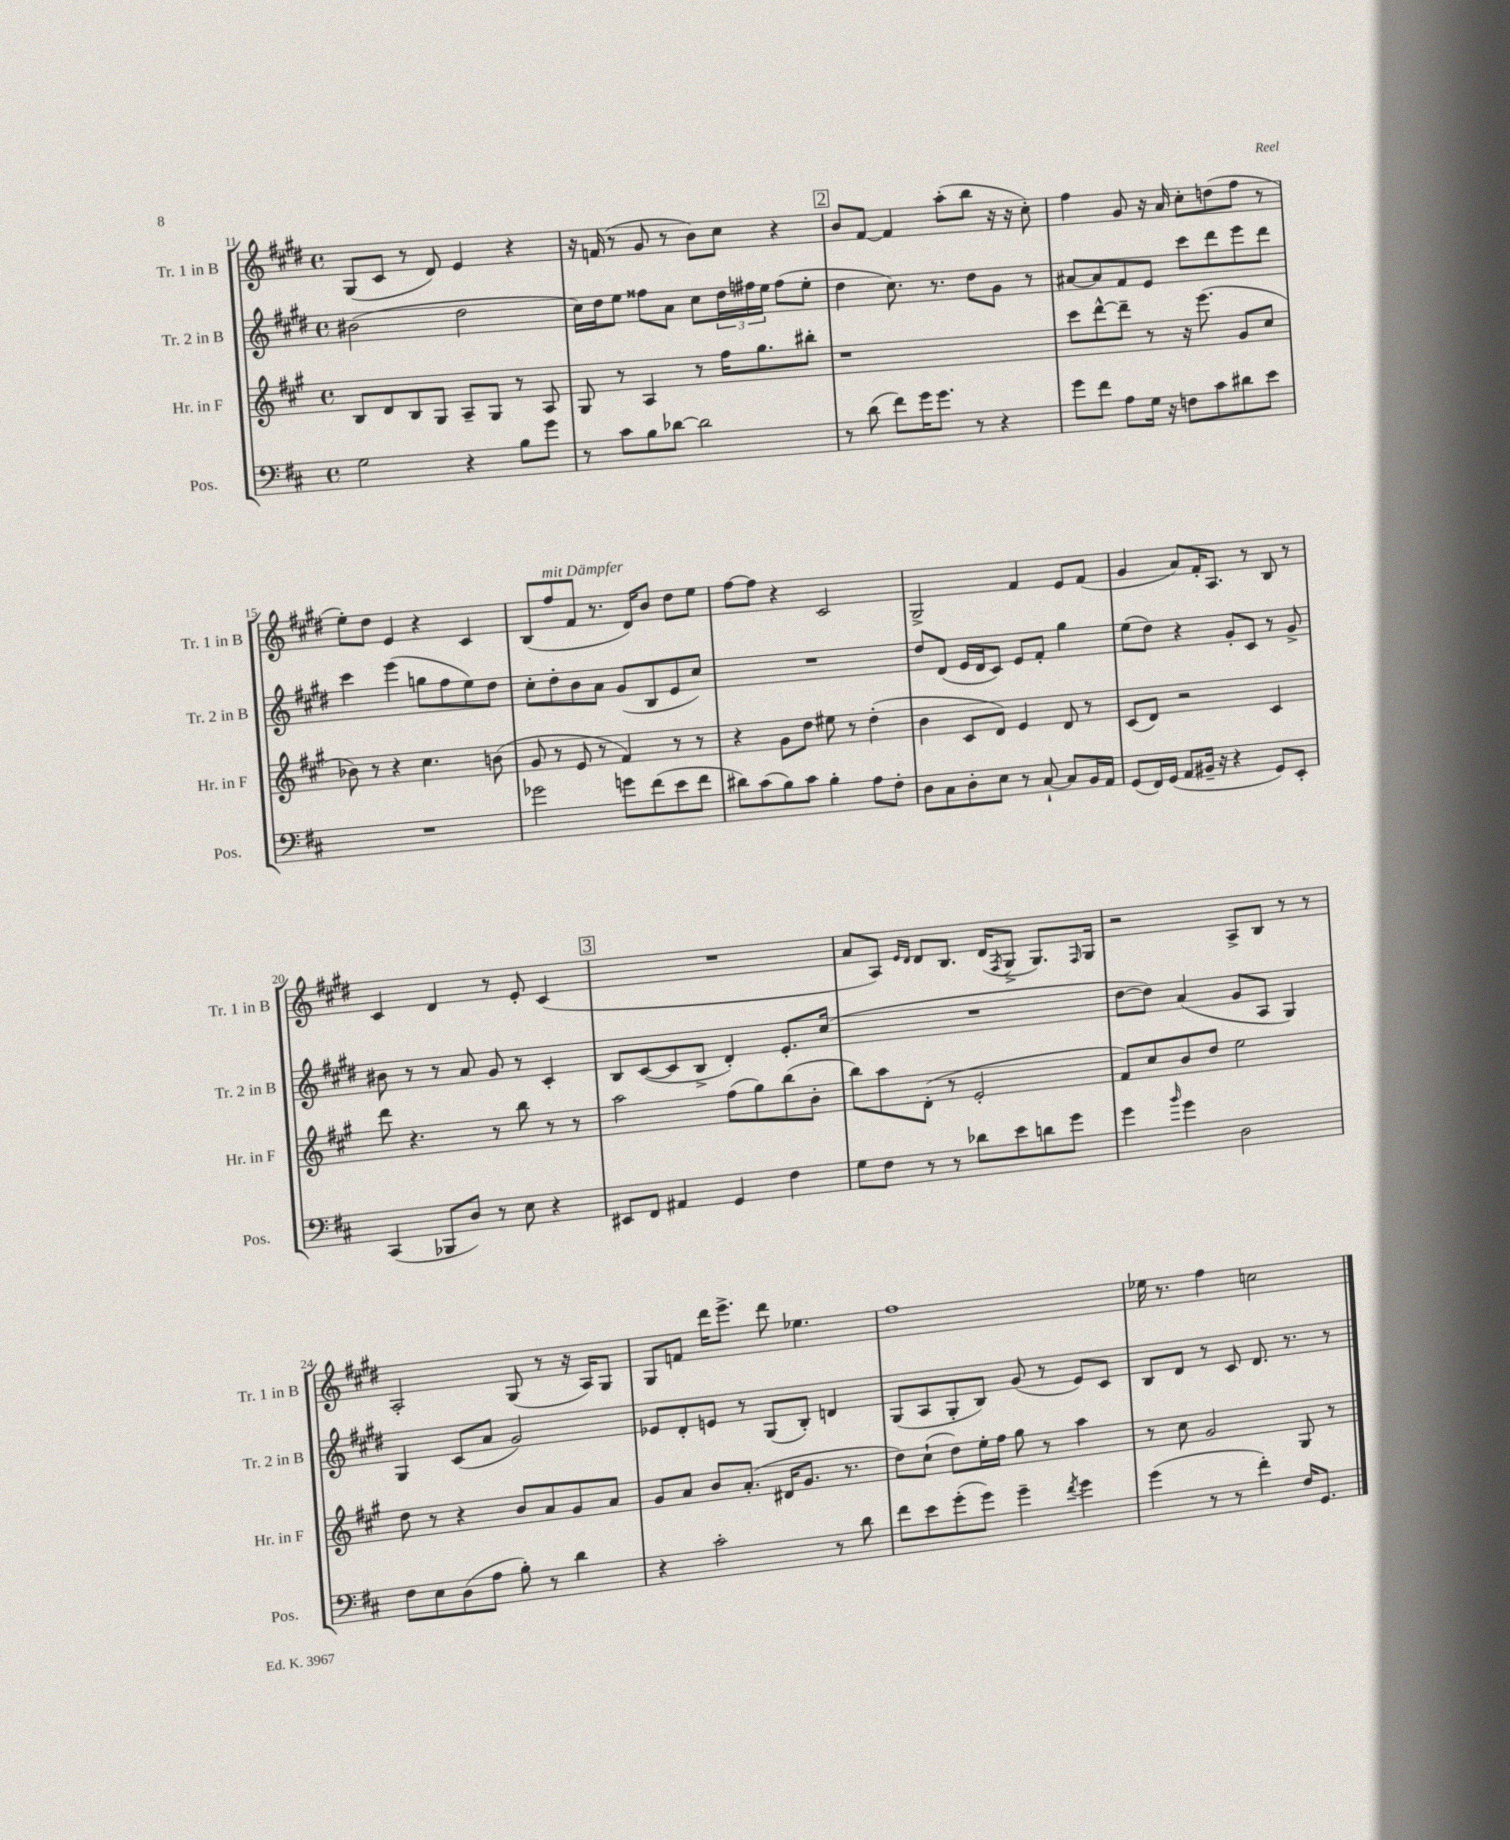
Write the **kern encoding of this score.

**kern	**kern	**kern	**kern
*staff4	*staff3	*staff2	*staff1
*clefF4	*clefG2	*clefG2	*clefG2
*k[f#c#]	*k[f#c#g#]	*k[f#c#g#d#]	*k[f#c#g#d#]
*M4/4	*M4/4	*M4/4	*M4/4
*met(c)	*met(c)	*met(c)	*met(c)
2G	8B	(2b#	(8G#
.	8d	.	8c#
.	8B	.	8r
.	8G#	.	8d#)
4r	8A~	2dd#	4e
.	8G#	.	.
8B	8r	.	4r
8g	8A	.	.
=	=	=	=
8r	8G#	16cc#)	16r
.	.	16dd#	(16f
8c#	8r	8ee	8r
8B	4A	8ff##	8g#
[8d-	.	8a	8r
2d-]	8r	8cc#	8b)
.	16ff#	24dd#	8cc#
.	.	24ff#	.
.	8.gg#	.	.
.	.	24ee	.
.	.	(8ff#	4r
.	8bb#'	8ee'	.
=	=	=	=
8r	1r	4dd#	8b
(8d	.	.	[8f#
8f#)	.	8.cc#)	4f#]
16g	.	.	.
8.g	.	8.r	.
.	.	.	(8aa'
8r	.	8dd#	8bb
4r	.	8g#	16r
.	.	.	16r
.	.	8r	8cc#')
=	=	=	=
8g	8ccc#	[8a#	4ff#
8f#	[8ddd^^	8a#]	.
8A	8ddd~]	8f#	8g#
16G	8r	8e	16r
16r	.	.	16a
8F	16r	8ccc#	8cc#'
.	(8.eee	.	.
8c#	.	8ddd#	(8dd
8d#	8g#	8eee	8ff#
8e	8cc#	8ddd#	8r
=	=	=	=
1r	8b-)	4ccc#	8ee')
.	8r	.	8dd#
.	4r	(4eee	4e
.	4.cc#	8gg	4r
.	.	8ff#	.
.	.	8ee)	4c#
.	(8b	8dd#	.
=	=	=	=
2g-	8g#	8cc#'	(8B
.	8r	8dd#'	8ff#
.	8e	8b	8f#
.	8r	8a	8.r
8g	4f#)	(8g#	.
.	.	.	16d#)
(8f#	.	8B	8b
8e	8r	8e	8dd#
8f#	8r	8cc#)	8ee
=	=	=	=
8d#)	4r	1r	[8ff#
(8c#	.	.	8ff#]
8B)	8g#	.	4r
8c#	8dd	.	.
4B'	8ee#	.	2c#
.	8r	.	.
8A	(4dd'	.	.
8F#'	.	.	.
=	=	=	=
8D	4b	8dd#	2G#^
8C#	.	(8d#	.
8D'	8c#	16e	.
.	.	16d#	.
8E	8d)	8c#)	.
8r	4e	8e	4f#
[8C#`	.	8f#'	.
8C#]	8d	4gg#	8e
16BB	8r	.	(8f#
16AA	.	.	.
=	=	=	=
(8GG	(8c#	(8ee	4g#
16FF#)	8d)	8dd#)	.
(16GG	.	.	.
8AA	2r	4r	8a)
16BB#~	.	.	16f#'
16r	.	.	8.A
4r	.	8g#'	.
.	.	8c#	8r
8GG)	4c#	8r	8B
8EE'	.	8g#^	8r
=	=	=	=
(4CC#	8ddd	8b#	4c#
.	4.r	8r	.
8BBB-	.	8r	4d#
8D)	.	8a	.
8r	8r	8g#	8r
8E	8bb	8r	8e'
4r	8r	4c#'	(4c#
.	8r	.	.
=	=	=	=
8EE#	2aa	8B	1r
8FF#	.	([8c#	.
4AA#	.	8c#]	.
.	.	8B^	.
4GG	(8ff#	4d#')	.
.	8gg#)	.	.
4F#	(8bb	8.e'	.
.	8b'	.	.
.	.	(16cc#	.
=	=	=	=
8G	8bb)	1r	8a
8F#	8aa	.	8A)
.	.	.	16qqe
.	.	.	16qqd#
8r	(8d'	.	8d#
8r	8r	.	8.B
8d-	2e'	.	.
.	.	.	(16d#
.	.	.	8qF#
8e	.	.	8G#^
8d	.	.	8.G#)
8g	.	.	.
.	.	.	16qqF#
.	.	.	16G#
=	=	=	=
4g	8f#)	[8dd#	2r
.	8cc#	8dd#])	.
16qqb	.	.	.
4g	8b	(4a	.
.	8dd	.	.
2D	2ee	8g#	8A^
.	.	8A	8B
.	.	4G#)	8r
.	.	.	8r
=	=	=	=
8F#	8dd	4G#	2A'
8E	8r	.	.
(8D	4r	(8c#	.
8A	.	8a	.
8B')	8b	2g#)	(8G#
8r	8a	.	8r
4d	8g#	.	16r
.	.	.	16A)
.	8a	.	8G#
=	=	=	=
4r	8g#	8e-	8G#
.	8a	8d#'	8f
2c#'	8b	8e	16ddd#
.	.	.	8.eee^
.	(8.a'	8r	.
.	.	(8G#	8ddd#
.	16d#	.	.
.	8.g#	8B')	4.ee-
8r	.	4d	.
.	8.r	.	.
8d	.	.	.
=	=	=	=
8f#	8dd)	(8G#	1ff#
8e	(8cc#`	8A	.
(8g'	8dd)	8G#'	.
8g)	16ee'	8B)	.
.	16ff#	.	.
4g~	8gg#	(8g#	.
.	8r	8r	.
8qf#	.	.	.
4g	4aa	8e)	.
.	.	8c#	.
=	=	=	=
(4g	8r	8B	16ee-
.	.	.	8.r
.	8cc#	8d#	.
8r	2g#	8r	4ff#
8r	.	8c#	.
4f#')	.	8.d#	2cc
.	.	8.r	.
16F#	8G#	.	.
8.GG	.	.	.
.	8r	8r	.
==	==	==	==
*-	*-	*-	*-
